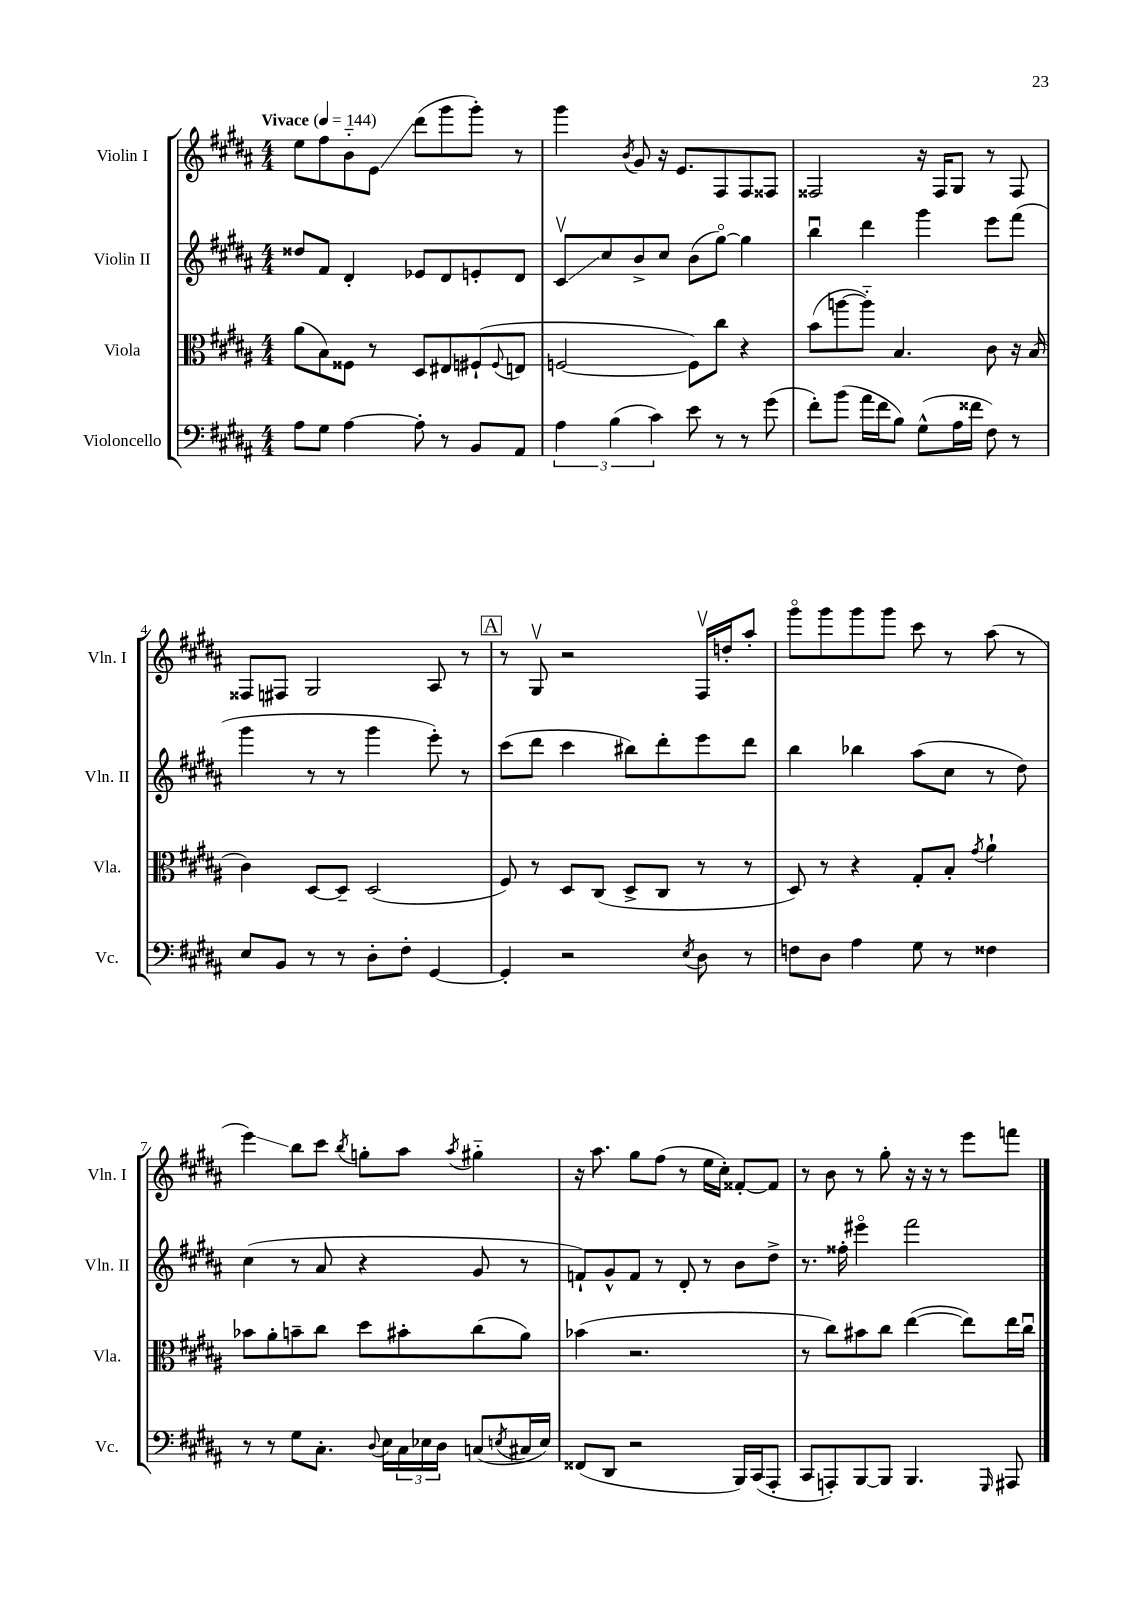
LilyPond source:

<<
\new StaffGroup <<
\new Staff = "s0" \with { instrumentName = "Violin I" shortInstrumentName = "Vln. I" } {
    \clef treble \key b \major \numericTimeSignature \time 4/4 \tempo "Vivace" 4 = 144
    e''8 fis''8 b'8-_ e'8\glissando dis'''8( gis'''8 gis'''8-.) r8 |
    gis'''4 \acciaccatura { b'8 } gis'8 r16 e'8. fis8 fis8 fisis8 |
    fisis2 r16 fisis16 gis8 r8 fisis8 |
    fisis8 fis8 gis2 ais8 r8 |
    \mark \markup { \box "A" } r8 gis8\upbow r2 fis16\upbow d''16-. ais''8-. |
    gis'''8\flageolet gis'''8 gis'''8 gis'''8 cis'''8 r8 ais''8( r8 |
    e'''4\glissando) b''8 cis'''8 \acciaccatura { b''8 } g''8-. ais''8 \acciaccatura { ais''8 } gis''4-_ |
    r16 ais''8. gis''8 fis''8( r8 e''16 cis''16-.) fisis'8~-. fisis'8 |
    r8 b'8 r8 gis''8-. r16 r16 r8 e'''8 f'''8 \bar "|." |
}
\new Staff = "s1" \with { instrumentName = "Violin II" shortInstrumentName = "Vln. II" } {
    \clef treble \key b \major \numericTimeSignature \time 4/4
    disis''8 fis'8 dis'4-. ees'8 dis'8 e'8-. dis'8 |
    cis'8\upbow\glissando cis''8 b'8-> cis''8 b'8( gis''8~\flageolet) gis''4 |
    b''4\downbow dis'''4 gis'''4 e'''8 fis'''8( |
    gis'''4 r8 r8 gis'''4 e'''8-.) r8 |
    \mark \markup { \box "A" } cis'''8( dis'''8 cis'''4 bis''8) dis'''8-. e'''8 dis'''8 |
    b''4 bes''4 ais''8( cis''8 r8 dis''8) |
    cis''4( r8 ais'8 r4 gis'8 r8 |
    f'8-!) gis'8-^ f'8 r8 dis'8-. r8 b'8 dis''8-> |
    r8. fisis''16-. eis'''4\flageolet fis'''2 \bar "|." |
}
\new Staff = "s2" \with { instrumentName = "Viola" shortInstrumentName = "Vla." } {
    \clef alto \key b \major \numericTimeSignature \time 4/4
    ais'8( b8) fisis8 r8 dis8 eis8 fis8-!( \appoggiatura { fis8 } e8 |
    f2~ f8) cis''8 r4 |
    b'8( a''8~ a''8-_) b4. cis'8 r16 b16( |
    cis'4) dis8~ dis8-- dis2( |
    \mark \markup { \box "A" } fis8) r8 dis8 cis8( dis8-> cis8 r8 r8 |
    dis8) r8 r4 gis8-. b8-. \acciaccatura { gis'8 } ais'4-! |
    bes'8 ais'8-. b'8-- cis''8 dis''8 bis'8-. cis''8( ais'8) |
    bes'4( r2. |
    r8 cis''8) bis'8 cis''8 e''4~( e''8) e''16 cis''16\downbow \bar "|." |
}
\new Staff = "s3" \with { instrumentName = "Violoncello" shortInstrumentName = "Vc." } {
    \clef bass \key b \major \numericTimeSignature \time 4/4
    ais8 gis8 ais4~ ais8-. r8 b,8 ais,8 |
    \tuplet 3/2 { ais4 b4( cis'4) } e'8 r8 r8 gis'8( |
    fis'8-.) b'8( ais'16 fis'16 b8) gis8-^( ais16 fisis'16 fis8) r8 |
    e8 b,8 r8 r8 dis8-. fis8-. gis,4~ |
    \mark \markup { \box "A" } gis,4-. r2 \acciaccatura { e8 } dis8 r8 |
    f8 dis8 ais4 gis8 r8 fisis4 |
    r8 r8 gis8 cis8.-. \appoggiatura { dis8 } e16 \tuplet 3/2 { cis16 ees16 dis16 } c8( \acciaccatura { e8 } cis16 e16) |
    fisis,8( dis,8 r2 b,,16) cis,16( ais,,8-. |
    cis,8 a,,8-.) b,,8~ b,,8 b,,4. \grace { gis,,16 } ais,,8 \bar "|." |
}
>>
>>
